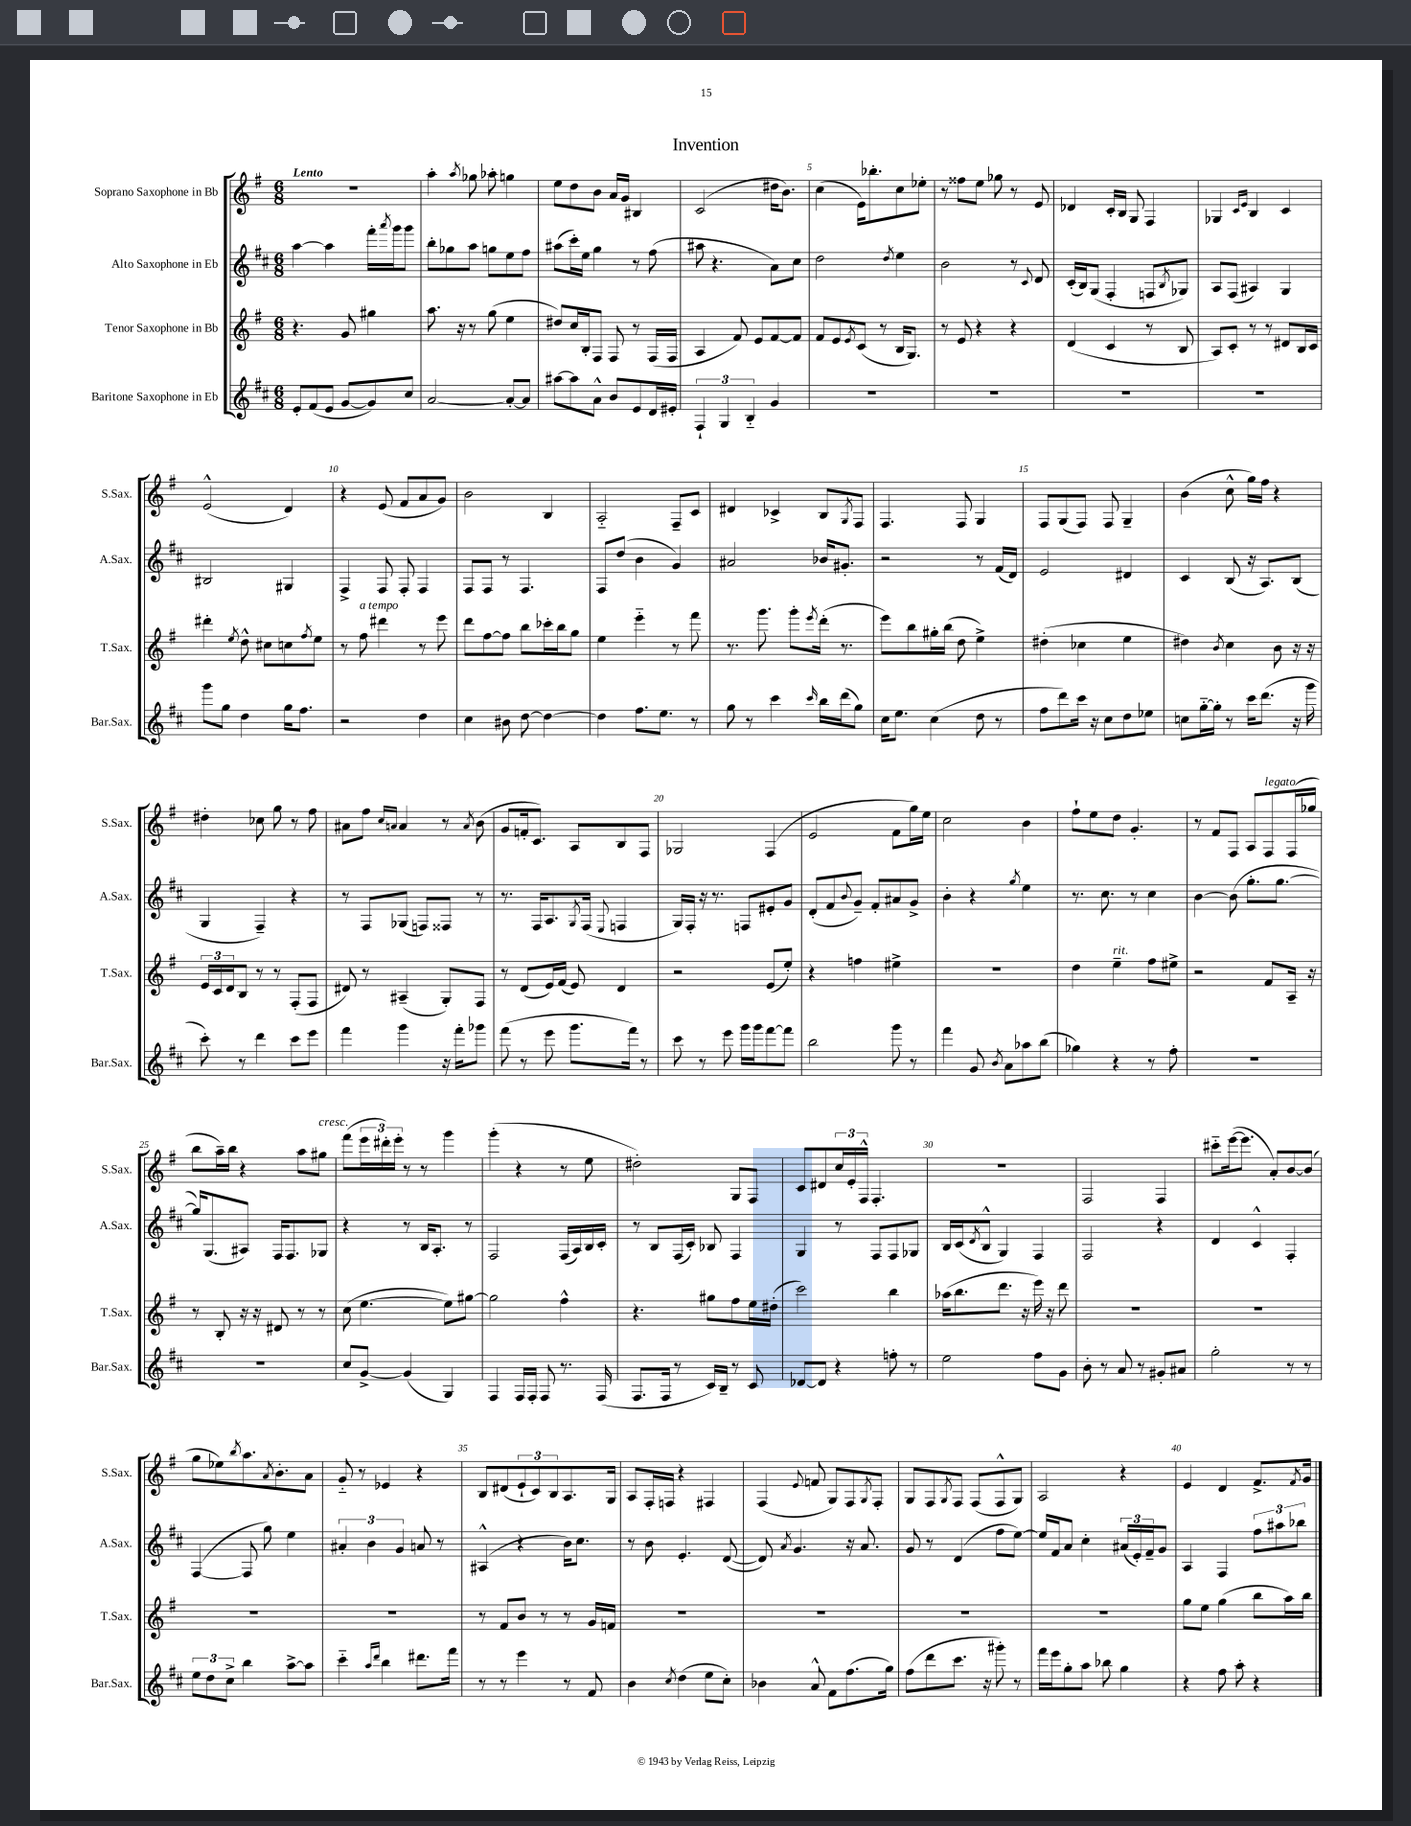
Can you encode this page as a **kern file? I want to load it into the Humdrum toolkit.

**kern	**kern	**kern	**kern
*staff4	*staff3	*staff2	*staff1
*clefG2	*clefG2	*clefG2	*clefG2
*k[f#c#]	*k[f#]	*k[f#c#]	*k[f#]
*M6/8	*M6/8	*M6/8	*M6/8
8e'	4.r	[4aa	2.r
(8f#	.	.	.
8e	.	4aa]	.
[8g	8g	.	.
8g])	4gg#	16fff#'	.
.	.	8qaaa	.
.	.	16ggg	.
8cc#	.	8ggg	.
=	=	=	=
[2a	8.aa	8bb'	4aa'
.	.	8gg-	.
.	16r	.	.
.	.	.	8qaa
.	8r	8aa	8gg-
.	(8gg	8gg	8aa-'
8a'_	4ee	8ee	4gg
8a]	.	8ff#	.
=	=	=	=
[8aa#	8dd#)	(8aa#	8ee
8aa#]	16cc	16ccc#')	8dd
.	16B'	16ee	.
8a^^	8F#	4gg	8b
8b	8F#	.	16a
.	.	.	16g
8e	8r	8r	4B#
16d	(16F#	(8ff#	.
16e#'	16F#	.	.
=	=	=	=
6F#`	4A	8aa#	(2c
.	.	4.r	.
6G	.	.	.
.	8f#)	.	.
6B'~	.	.	.
.	8e	.	.
4g	[8f#	8a)	16dd#
.	.	.	8.b)
.	8f#]	8cc#	.
=	=	=	=
2.r	8f#	2dd	(4cc
.	8e	.	.
.	8qe	.	.
.	(8c	.	16e)
.	.	.	8.bb-'
.	8r	.	.
.	.	8qdd	.
.	16B	4ee	8cc
.	8.G)	.	.
.	.	.	8ee-'
=	=	=	=
2.r	8r	2b	8r
.	8e	.	8ff##
.	4r	.	8ee
.	.	.	8gg-
.	4r	8r	8r
.	.	8qqc#	.
.	.	8d	8e
=	=	=	=
2.r	(4d	(16c#'	4d-
.	.	16B)	.
.	.	(8G	.
.	4c	4F#'	16c'
.	.	.	16B
.	.	.	8G
.	8r	8F	4F#
.	.	8qB	.
.	8B	8G-)	.
=	=	=	=
2.r	8A)	8A	4G-
.	8c'	(8F#	.
.	.	.	16qqc
.	.	.	16qqe
.	8r	4A#)	4B
.	8r	.	.
.	8d#	4G	4c
.	16B	.	.
.	16c	.	.
=	=	=	=
8ggg	4ddd#'	2B#	(2e^^
8gg	.	.	.
.	8qee	.	.
4dd	8dd^^	.	.
.	8cc#	.	.
16gg	8cc	4G#	4d)
8.ff#	.	.	.
.	8qff#	.	.
.	8ee	.	.
=	=	=	=
2r	8r	4F#^	4r
.	8ff#	.	.
.	4ddd#	8F#	(8e
.	.	8F#'	8f#
4dd	8r	4F#	8a
.	8eee	.	8g)
=	=	=	=
4cc#	8ddd	8F#	2b
.	[8ff#	8F#	.
8b#	8ff#]	8r	.
[8dd	8bb	4.F#	.
4dd_	16ccc-'	.	4B
.	16bb	.	.
.	8gg	.	.
=	=	=	=
4dd]	4ee	8F#	2A'~
.	.	(8dd	.
8.ff#	4eee'~	4b	.
8.ee	.	.	.
.	8r	4g)	8F#~
8r	8fff#	.	8c
=	=	=	=
8gg	8.r	2a#	4d#
8r	.	.	.
.	8.ggg	.	.
4ccc#	.	.	4c-^
.	8ggg'	.	.
16qqccc#	8qeee	.	.
16bb	(16ddd'	16b-	8B
(16ddd	8.r	8.g#'	.
.	.	.	8qG
8gg)	.	.	8F#
=	=	=	=
16cc#	8eee)	2r	4.F#
8.ee	.	.	.
.	8bb	.	.
(4cc#	16gg#'	.	.
.	(16bb	.	.
.	8dd	.	8F#
8dd	4ee^)	8r	4G
8r	.	(16f#	.
.	.	16d)	.
=	=	=	=
8ff#	(4dd#'	2e	8F#
8ddd)	.	.	(8G
16ccc#	4cc-	.	8F#)
16r	.	.	.
8cc#	.	.	8F#
8dd	4ee	4d#	4G~
8ee-	.	.	.
=	=	=	=
8cc	4dd#)	4c#	(4b
[16gg'~	.	.	.
16gg']	.	.	.
.	8qb	.	.
8r	4cc	(8B	8cc^^
16ccc#	.	16r	16gg)
(8.ddd	.	8.A)	16ff#
.	8b	.	4r
16r	16r	(8B	.
16ggg	16r	.	.
=	=	=	=
8ccc#')	24e	4G	4dd#'
.	24c	.	.
.	24d	.	.
8r	8B	.	.
4ddd	8r	4F#~)	8cc-
.	8r	.	8gg
8ccc#	(8F#'	4r	8r
8eee	8F#	.	8ff#
=	=	=	=
4fff#	8d#)	8r	8a#
.	8r	8F#	8ff#
.	.	.	16qqcc
.	.	.	16qqa
4ggg	(4A#~	(8G-	4a
.	.	8F)	.
16r	8G')	8F##	8r
16fff#'	.	.	.
.	.	.	8qa
8ggg-	8F#	8r	(8b
=	=	=	=
(8fff#	8r	8.r	8g
8r	(8d	.	16f'
.	.	16F#	8.c)
8eee	16e)	8.A	.
.	(16f#	.	.
8.ggg	8e)	.	8A
.	.	8qG	.
.	.	(16F#	.
.	.	8qqE	.
.	4d	4F	8B
16fff#)	.	.	.
8r	.	.	8F#
=	=	=	=
8ccc#	2r	16G)	2G-
.	.	16F#'	.
8r	.	16r	.
.	.	8.r	.
8eee	.	.	.
16ggg	.	8F	.
16ggg	.	.	.
[8fff#	(8e	8e#'	(4F#
8fff#]	8ee')	8g	.
=	=	=	=
2bb	4r	(8d'	2e
.	.	8f#	.
.	.	8qqb	.
.	4ff	8g~)	.
.	.	8f#'	.
8ggg	4ee#^	8a#	8f#
8r	.	8g^	16gg)
.	.	.	16ee
=	=	=	=
4fff#	2.r	4b'	2cc
8g	.	4r	.
8qb	.	.	.
8a	.	.	.
.	.	8qgg	.
8aa-	.	4ee	4b
(8bb	.	.	.
=	=	=	=
4gg-)	4dd	8.r	8ff#`
.	.	.	8ee
.	.	8.cc#	.
4r	4ee~	.	8dd
.	.	8r	4.g'
8r	8ff#	4cc#	.
8ff#'	8ee#^	.	.
=	=	=	=
2.r	2r	[4b	8r
.	.	.	8f#
.	.	(8b]	8F#
.	.	8.gg'	8A
.	8f#	.	8F#
.	.	[8.gg	.
.	16A~	.	(16F#
.	16r	.	16gg-
=	=	=	=
2.r	8r	16gg])	8bb
.	.	(8.G	.
.	8B'	.	16aa~)
.	.	.	16bb
.	16r	8A#)	4r
.	16r	.	.
.	8d#	16F#	.
.	.	8.F#	.
.	8r	.	8aa
.	8r	8G-	8gg#
=	=	=	=
8cc#	(8cc	4r	(8fff#
[8g^	[4.ee	.	24eee
.	.	.	24ddd#')
.	.	.	24eee'
(4g]	.	8r	8r
.	.	16B	8r
.	.	8.A'	.
4G)	8ee])	.	4ggg
.	[8gg#	8r	.
=	=	=	=
4F#	2gg#]	2F#	(4ggg'
16F#	.	.	4r
16F#'	.	.	.
8F#	.	.	.
8.r	4ff#^^	(16F#	8r
.	.	16A)	.
.	.	16B	8ee
(16F#	.	16c#'	.
=	=	=	=
8.F#	4.r	8r	2dd#')
.	.	8B	.
16F#	.	.	.
8r	.	(16F#	.
.	.	16c#')	.
16c#)	8gg#	8B-	.
16B~	.	.	.
8r	8ff#	4F#	8G
8c#	16ee	.	8F#
.	(16dd#'	.	.
=	=	=	=
[8d-	2ccc)	4G	8c
8d-]	.	.	8d#
4r	.	8r	24cc
.	.	.	24e'
.	.	.	24F#^^
.	.	8F#	4.F#'
8ff'	4bb	8F#	.
8r	.	8G-	.
=	=	=	=
2ee	(16aa-	16B	2.r
.	8.bb	(16c#	.
.	.	8qd	.
.	.	8B^^	.
.	8.ddd	4G)	.
.	16r	.	.
8ff#	16eee)	4F#	.
.	16r	.	.
8g	8ddd	.	.
=	=	=	=
8b'	2.r	2F#	2F#
8r	.	.	.
8a	.	.	.
8r	.	.	.
8g#'	.	4r	4F#
8a#	.	.	.
=	=	=	=
2gg'	2.r	4d	8ccc#'~
.	.	.	([16eee
.	.	.	8.eee]
.	.	4c#^^	.
.	.	.	8a')
8r	.	4F#'	[8b
8r	.	.	(8b]
=	=	=	=
12ee	2.r	([4F#	8gg
12dd	.	.	.
.	.	.	8ee-)
12cc#^	.	.	.
.	.	.	8qbb
4bb	.	8F#]	8.aa
.	.	8gg)	.
.	.	.	8qa
.	.	.	8.b'
[8aa^	.	4ee	.
8aa]	.	.	8a
=	=	=	=
4ccc#'~	2.r	6a#'	8g'~
.	.	.	8r
.	.	6b	.
16qqaa	.	.	.
16qqddd	.	.	.
4bb	.	.	4e-
.	.	6g	.
8.ddd#	.	8a	4r
.	.	8r	.
16fff#	.	.	.
=	=	=	=
8r	8r	(4A#^^	8B
8r	8f#	.	(8d#
4eee	8b	4r	12e`
.	.	.	12c)
.	8r	.	.
.	.	.	12B
8r	8r	16b)	8.A
.	.	8.cc#	.
8f#	16g	.	.
.	16f	.	16G
=	=	=	=
4b	2.r	8r	8A
.	.	8b	16F#'
.	.	.	16F
8qcc#	.	.	.
(4dd	.	4.e'	4r
8ee	.	.	4F#
8cc#')	.	([8d	.
=	=	=	=
4b-	2.r	8d])	(4F#
.	.	8qa	.
.	.	4.g	.
.	.	.	8qqe
8a^^	.	.	8f
8f#	.	.	8G)
(8.ff#	.	16r	8F#
.	.	8.a	.
.	.	.	8qG
.	.	.	8F#'
16gg)	.	.	.
=	=	=	=
(8ff#	2.r	8g	8G
8ddd	.	8r	8F#
.	.	.	8qG
8.ccc#	.	(4d	8F#
.	.	.	(8F#
16r	.	.	.
8ggg#')	.	8ff#	8F#^^
8r	.	[8ee)	8G)
=	=	=	=
16fff#	2.r	16ee]	2A
16eee	.	16f#	.
8gg'	.	8a	.
8aa	.	4cc#'	.
8bb-	.	.	.
4gg	.	(24a#	4r
.	.	24e')	.
.	.	24f#~	.
.	.	8g	.
=	=	=	=
4r	8gg	4A	4e
.	8ee	.	.
8ff#	(4gg	4F#	4d
8aa'	.	.	.
4r	8bb	12ff#	8.f#^
.	.	12aa#	.
.	16aa)	.	.
.	.	12bb-	.
.	.	.	8qf#
.	16bb	.	16g
==	==	==	==
*-	*-	*-	*-
